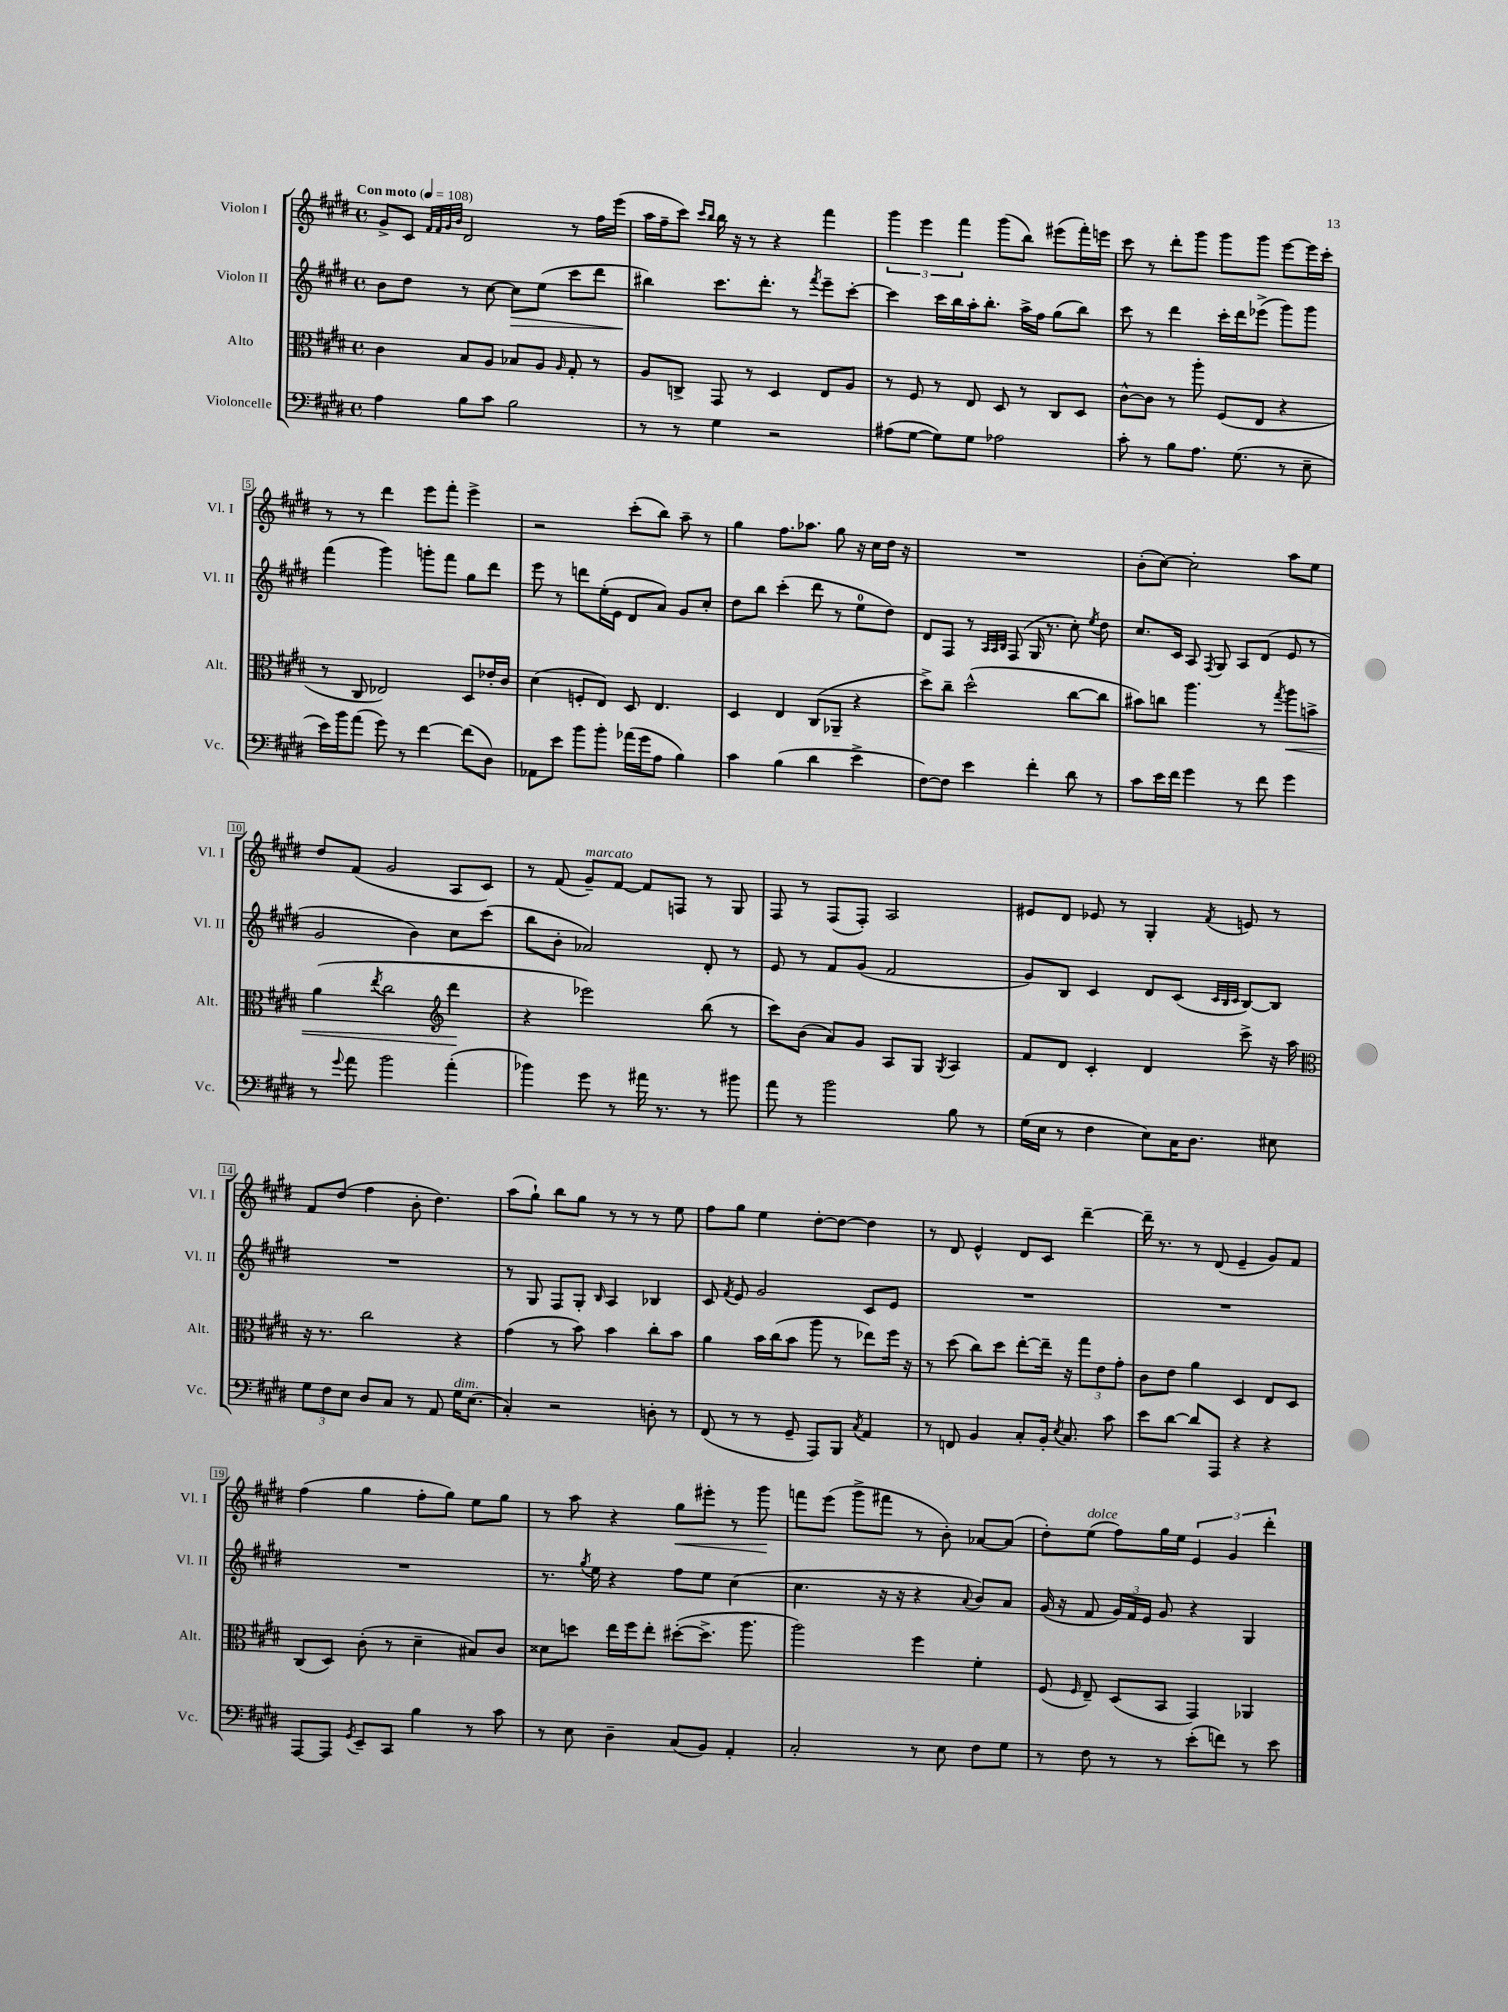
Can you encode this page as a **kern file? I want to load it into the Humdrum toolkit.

**kern	**kern	**dynam	**kern	**dynam	**kern	**dynam
*part4	*part3	*part3	*part2	*part2	*part1	*part1
*staff4	*staff3	*staff3	*staff2	*staff2	*staff1	*staff1
*I"Violoncelle	*I"Alto	*	*I"Violon II	*	*I"Violon I	*
*I'Vc.	*I'Alt.	*	*I'Vl. II	*	*I'Vl. I	*
*clefF4	*clefC3	*	*clefG2	*	*clefG2	*
*k[f#c#g#d#]	*k[f#c#g#d#]	*	*k[f#c#g#d#]	*	*k[f#c#g#d#]	*
*M4/4	*M4/4	*	*M4/4	*	*M4/4	*
*met(c)	*met(c)	*	*met(c)	*	*met(c)	*
*MM108	*MM108	*	*MM108	*	*MM108	*
=1	=1	=1	=1	=1	=1	=1
!	!	!	!	!	!LO:TX:a:B:t=Con moto	!
4A\	4c#\	.	8b\L	.	8g#^/L	.
.	.	.	8dd#\J	.	8c#/J	.
.	.	.	.	.	32qqf#/LLL	.
.	.	.	.	.	32qqf#/	.
.	.	.	.	.	32qqg#/	.
.	.	.	.	.	32qqb/JJJ	.
8B\L	8B/L	.	8r	.	2d#/	.
8c#\J	8A/J	.	[8cc#\	.	.	.
!	!	!	!	!LO:HP:b	!	!
2B\	8B-X/L	.	8cc#\L]	>	.	.
.	8A/J	.	(8ee\J	.	.	.
.	16qqA/	.	.	.	.	.
.	8G#'/	.	8ccc#\L	.	8r	.
.	8r	.	8ddd#\J	.	16ff#\LL	.
.	.	.	.	.	(16eee\JJ	.
=2	=2	=2	=2	=2	=2	=2
8r	8A/L	.	4bb#X\)	.	16aa\LL	.
.	.	.	.	.	16ff#~\J	.
8r	8Cn^/J	.	.	.	8ccc#\J)	.
.	.	.	.	.	16qqccc#/LL	.
.	.	.	.	.	16qqbb/JJ	.
4G#\	8GG#/	.	8.ccc#\L	]	16bb\	.
.	.	.	.	.	16r	.
.	8r	.	.	.	8r	.
.	.	.	8.ddd#'\J	.	.	.
2r	4D#/	.	.	.	4r	.
.	.	.	8r	.	.	.
.	.	.	8qfff#/	.	.	.
.	8E/L	.	8eee~\L	.	4fff#\	.
.	8A/J	.	[8ccc#'\J	.	.	.
=3	=3	=3	=3	=3	=3	=3
(8A#X\L	8r	.	4ccc#\]	.	6ggg#\	.
[8G#\J	8F#/	.	.	.	.	.
.	.	.	.	.	6eee\	.
8G#\L])	8r	.	16ccc#\LL	.	.	.
.	.	.	16bb\	.	.	.
.	.	.	.	.	6fff#\	.
8G#\J	8E/	.	16aa'\J	.	.	.
.	.	.	8.bb'\J	.	.	.
2A-X\	8D#/	.	.	.	(8ggg#\L	.
.	8r	.	16aa^\LL	.	8bb\J)	.
.	.	.	16ff#\JJ	.	.	.
.	8C#/L	.	(8gg#\L	.	(8eee#X\L	.
.	8D#/J	.	8bb\J)	.	16fff#'\L)	.
.	.	.	.	.	16eeen\JJ	.
=4	=4	=4	=4	=4	=4	=4
8c#'\	[8c#^^\L	.	8ccc#\	.	8ccc#\	.
8r	8c#\J]	.	8r	.	8r	.
8B\L	8r	.	4ddd#\	.	8ddd#'\L	.
8.A\J	8aa'\	.	.	.	8ggg#\J	.
.	(8F#/L	.	16ccc#'\LL	.	8ggg#\L	.
(8.G#\	.	.	16ddd#\J	.	.	.
.	8E/J	.	(8eee-X^\J	.	8ggg#\J	.
8r	4r	.	8ggg#\L)	.	[8eee\L	.
8E~\	.	.	8ggg#\J	.	16eee\L]	.
.	.	.	.	.	16ccc#'\JJ	.
!!LO:LB:g=z
=5	=5	=5	=5	=5	=5	=5
16e\LL)	8r	.	(4fff#\	.	8r	.
16b\J	.	.	.	.	.	.
(8a\J	8C#/	.	.	.	8r	.
8g#\)	2E-X/)	.	4ggg#\)	.	4ddd#\	.
8r	.	.	.	.	.	.
[4f#\	.	.	8gggn'\L	.	8eee\L	.
.	.	.	8fff#\J	.	8fff#'\J	.
(8f#\L]	8D#/L	.	8gg#\L	.	4eee^\	.
8D#\J)	16e-X'/L	.	8ddd#\J	.	.	.
.	16c#/JJ	.	.	.	.	.
=6	=6	=6	=6	=6	=6	=6
8AA-X\L	(4d#\	.	8eee\	.	2r	.
8e\J	.	.	8r	.	.	.
8b\L	8Fn'/L	.	8dddn\L	.	.	.
8b'\J	8E/J)	.	(16ee'\L	.	.	.
.	.	.	16e\JJ	.	.	.
(16a-X\LL	8D#/	.	8d#/L	.	(8ccc#'\L	.
16g#\J	.	.	.	.	.	.
8A\J	4.E/	.	8a/J)	.	8bb\J)	.
4B\)	.	.	8g#/L	.	8aa~\	.
.	.	.	8cc#'/J	.	8r	.
=7	=7	=7	=7	=7	=7	=7
4c#\	4D#/	.	8dd#\L	.	4gg#\	.
.	.	.	8bb\J	.	.	.
(4B\	4E/	.	(4ccc#'\	.	8.ff#\L	.
.	.	.	.	.	8.aa-X\J	.
4d#\	(8C#/L	.	8ddd#\	.	.	.
.	8AA-X~/J	.	8r	.	8gg#\	.
4e^\	4r	.	8ee\L	.	16r	.
.	.	.	.	.	16cc#\LL	.
.	.	.	8dd#\J)	.	16dd#\JJ	.
.	.	.	.	.	16r	.
=8	=8	=8	=8	=8	=8	=8
[8F#\L)	8dd#^\L)	.	8d#/L	.	1r	.
8F#\J]	8cc#~\J	.	8F#/J	.	.	.
4e\	(2dd#^^\	.	8r	.	.	.
.	.	.	32qqA/LLL	.	.	.
.	.	.	32qqA/	.	.	.
.	.	.	32qqB/JJJ	.	.	.
.	.	.	(8F#/	.	.	.
4f#'\	.	.	16G#/	.	.	.
.	.	.	8.r	.	.	.
8d#\	[8cc#\L	.	8cc#'\)	.	.	.
.	.	.	8qee/	.	.	.
8r	8cc#\J]	.	8dd#\	.	.	.
=9	=9	=9	=9	=9	=9	=9
8c#\L	8b#X\L)	.	8.cc#/L	.	(8b'\L	.
16e\L	8ccn\J	.	.	.	[8cc#\J)	.
16f#\JJ	.	.	16c#/Jk	.	.	.
4g#\	4.aa\	.	8A/	.	2cc#'\]	.
.	.	.	8qF#/	.	.	.
.	.	.	8G#/	.	.	.
8r	.	.	8A/L	.	.	.
8f#\	8r	.	(8d#/J	.	.	.
.	8qgg#/	.	.	.	.	.
!	!	!LO:HP:b	!	!	!	!
4g#\	8aa\L	<	8e/	.	8aa\L	.
.	8bn^\J	.	8r	.	8ee\J	.
!!LO:LB:g=z
=10	=10	=10	=10	=10	=10	=10
8r	(4a\	.	2g#/	.	8dd#/L	.
8qqg#/	.	.	.	.	.	.
8a\	.	.	.	.	(8f#/J	.
.	8qee/	.	.	.	.	.
2b\	2cc#\	.	.	.	2g#/	.
.	.	.	4b\)	.	.	.
*	*clefG2	*	*	*	*	*
(4a'\	4ddd#\	.	8cc#\L	.	8A/L	.
.	.	.	(8ccc#\J	.	8c#/J)	.
.	.	[	.	.	.	.
=11	=11	=11	=11	=11	=11	=11
4b-X\)	4r	.	8bb\L	.	8r	.
.	.	.	8b'\J	.	(8f#/	.
!	!	!	!	!	!LO:TX:a:i:t=marcato	!
8g#\	2eee-X\)	.	2a-X/)	.	8g#~/L)	.
8r	.	.	.	.	[8f#/J	.
16a#X\	.	.	.	.	8f#/L]	.
8.r	.	.	.	.	.	.
.	.	.	.	.	8Fn/J	.
8r	(8bb\	.	8d#'/	.	8r	.
8b#X\	8r	.	8r	.	8G#/	.
=12	=12	=12	=12	=12	=12	=12
8a\	8ccc#\L)	.	8e/	.	8F#/	.
8r	(8b\J	.	8r	.	8r	.
2b\	8a/L)	.	8f#/L	.	(8F#/L	.
.	8g#/J	.	(8g#/J	.	8F#'/J)	.
.	8A/L	.	2f#/	.	2A/	.
.	8G#/J	.	.	.	.	.
.	8qG#/	.	.	.	.	.
8B\	4A/	.	.	.	.	.
8r	.	.	.	.	.	.
=13	=13	=13	=13	=13	=13	=13
(16G#\LL	8f#/L	.	8g#/L)	.	8e#X/L	.
16E\JJ	.	.	.	.	.	.
8r	8d#/J	.	8B/J	.	8d#/J	.
4F#\	4c#'/	.	4c#/	.	8e-X/	.
.	.	.	.	.	8r	.
8E\L)	4d#/	.	8d#/L	.	4G#'/	.
16C#\K	.	.	(8c#/J	.	.	.
8.D#\J	.	.	.	.	.	.
.	.	.	32qqc#/LLL	.	.	.
.	.	.	32qqB/	.	.	.
.	.	.	32qqc#/JJJ	.	8qf#/	.
.	8ccc#^\	.	[8B/L)	.	8en/	.
8E#X\	16r	.	8B/J]	.	8r	.
.	16aa\	.	.	.	.	.
!!LO:LB:g=z
=14	=14	=14	=14	=14	=14	=14
*	*clefC3	*	*	*	*	*
12G#\L	16r	.	1r	.	8f#/L	.
.	8.r	.	.	.	.	.
12F#\	.	.	.	.	.	.
.	.	.	.	.	(8dd#/J	.
12E\J	.	.	.	.	.	.
8D#/L	2cc#\	.	.	.	4ff#\	.
8C#/J	.	.	.	.	.	.
8r	.	.	.	.	8b'\	.
8AA/	.	.	.	.	4.dd#\)	.
!LO:TX:a:i:t=dim.	!	!	!	!	!	!
16G#\KL	4r	.	.	.	.	.
(8.E\J	.	.	.	.	.	.
=15	=15	=15	=15	=15	=15	=15
4C#'/)	(4g#\	.	8r	.	(8aa\L	.
.	.	.	8G#/	.	8gg#`\J)	.
2r	8r	.	8F#/L	.	8bb\L	.
.	8b\)	.	8G#'/J	.	8gg#\J	.
.	.	.	16qqB/	.	.	.
.	4b\	.	4A/	.	8r	.
.	.	.	.	.	8r	.
8Dn'\	8cc#'\L	.	4B-X/	.	8r	.
8r	8b\J	.	.	.	8ee\	.
=16	=16	=16	=16	=16	=16	=16
(8FF#/	4a\	.	8c#/	.	8ff#\L	.
.	.	.	8qf#/	.	.	.
8r	.	.	8e/	.	8gg#\J	.
8r	16b\LL	.	2g#/	.	4ee\	.
.	(16cc#\J	.	.	.	.	.
8GG#~/	8b\J	.	.	.	.	.
8AAA/L)	8aa\	.	.	.	[8dd#'\L	.
8BBB/J	8r	.	.	.	8dd#\J_	.
8qC#/	.	.	.	.	.	.
4AA/	8ee-X\L)	.	8c#/L	.	4dd#\]	.
.	16ff#\Jk	.	8e/J	.	.	.
.	16r	.	.	.	.	.
=17	=17	=17	=17	=17	=17	=17
8r	8r	.	1r	.	8r	.
8FFn/	(8dd#\	.	.	.	8d#/	.
4BB/	8cc#\L)	.	.	.	4e^^/	.
.	8dd#\J	.	.	.	.	.
8C#'/L	[8ee'\L	.	.	.	8d#/L	.
16BB'/Jk	16ee~\Jk]	.	.	.	8c#/J	.
8qE/	.	.	.	.	.	.
8.C#/	16r	.	.	.	.	.
.	12gg#\L	.	.	.	[4ddd#~\	.
.	12e\	.	.	.	.	.
8c#\	.	.	.	.	.	.
.	12g#'\J	.	.	.	.	.
=18	=18	=18	=18	=18	=18	=18
8e\L	8c#\L	.	1r	.	16ddd#~\]	.
.	.	.	.	.	8.r	.
[8d#\J	8e\J	.	.	.	.	.
8d#/L]	4a\	.	.	.	8r	.
8AAA/J	.	.	.	.	(8d#/	.
4r	4D#/	.	.	.	4e~/	.
4r	8E/L	.	.	.	8g#/L)	.
.	8D#/J	.	.	.	8f#/J	.
!!LO:LB:g=z
=19	=19	=19	=19	=19	=19	=19
[8AAA/L	(8C#/L	.	1r	.	(4ff#\	.
8AAA/J]	8D#/J)	.	.	.	.	.
8qGG#/	.	.	.	.	.	.
8EE~/L	(8c#'\	.	.	.	4gg#\	.
8CC#/J	8r	.	.	.	.	.
4B\	4d#~\	.	.	.	8ff#'\L	.
.	.	.	.	.	8gg#\J)	.
8r	8B#X/L)	.	.	.	8ee\L	.
8c#\	8c#/J	.	.	.	8gg#\J	.
=20	=20	=20	=20	=20	=20	=20
8r	8d##X\L	.	8.r	.	8r	.
8E\	8ddn\J	.	.	.	8aa\	.
.	.	.	8qgg#/	.	.	.
.	.	.	16ee\	.	.	.
4D#~\	16ee\LL	.	4r	.	4r	.
.	16ff#\J	.	.	.	.	.
.	8ee'\J	.	.	.	.	.
!	!	!	!	!	!	!LO:HP:b
(8C#/L	([8dd#X'\L	.	8ff#\L	.	8gg#\L	<
8BB/J)	8.dd#^\J]	.	8ee\J	.	8eee#X'\J	.
4AA'/	.	.	(4cc#\	.	8r	.
.	8.aa\	.	.	.	.	.
.	.	.	.	.	8ggg#\	.
.	.	.	.	.	.	[
=21	=21	=21	=21	=21	=21	=21
2C#'/	2aa\)	.	4.cc#\	.	8fffn\L	.
.	.	.	.	.	(8eee\J	.
.	.	.	.	.	8ggg#^\L	.
.	.	.	16r	.	8fff#X\J	.
.	.	.	16r	.	.	.
8r	4ff#\	.	4r	.	8r	.
8E\	.	.	.	.	8b'\)	.
.	.	.	8qqa/	.	.	.
8F#\L	4f#'\	.	8b/L)	.	[8a-X/L	.
8G#\J	.	.	8a/J	.	(8a-/J]	.
=22	=22	=22	=22	=22	=22	=22
8r	(8F#/	.	(16g#/	.	8dd#'\L)	.
.	.	.	16r	.	.	.
.	16qqF#/	.	.	.	.	.
!	!	!	!	!	!LO:TX:a:i:t=dolce	!
8F#\	8E~/)	.	8f#/	.	(8ee\J	.
8r	(8D#/L	.	24g#/LL)	.	8ff#\L)	.
.	.	.	24f#/	.	.	.
.	.	.	24e/JJ	.	.	.
8r	8BB/J	.	8g#/	.	16gg#\L	.
.	.	.	.	.	16ee\JJ	.
(8e'\L	4GG#/)	.	4r	.	6e/	.
8fn\J)	.	.	.	.	.	.
.	.	.	.	.	6g#/	.
8r	4AA-X/	.	4G#/	.	.	.
.	.	.	.	.	6ddd#'\	.
8e\	.	.	.	.	.	.
==	==	==	==	==	==	==
*-	*-	*-	*-	*-	*-	*-
